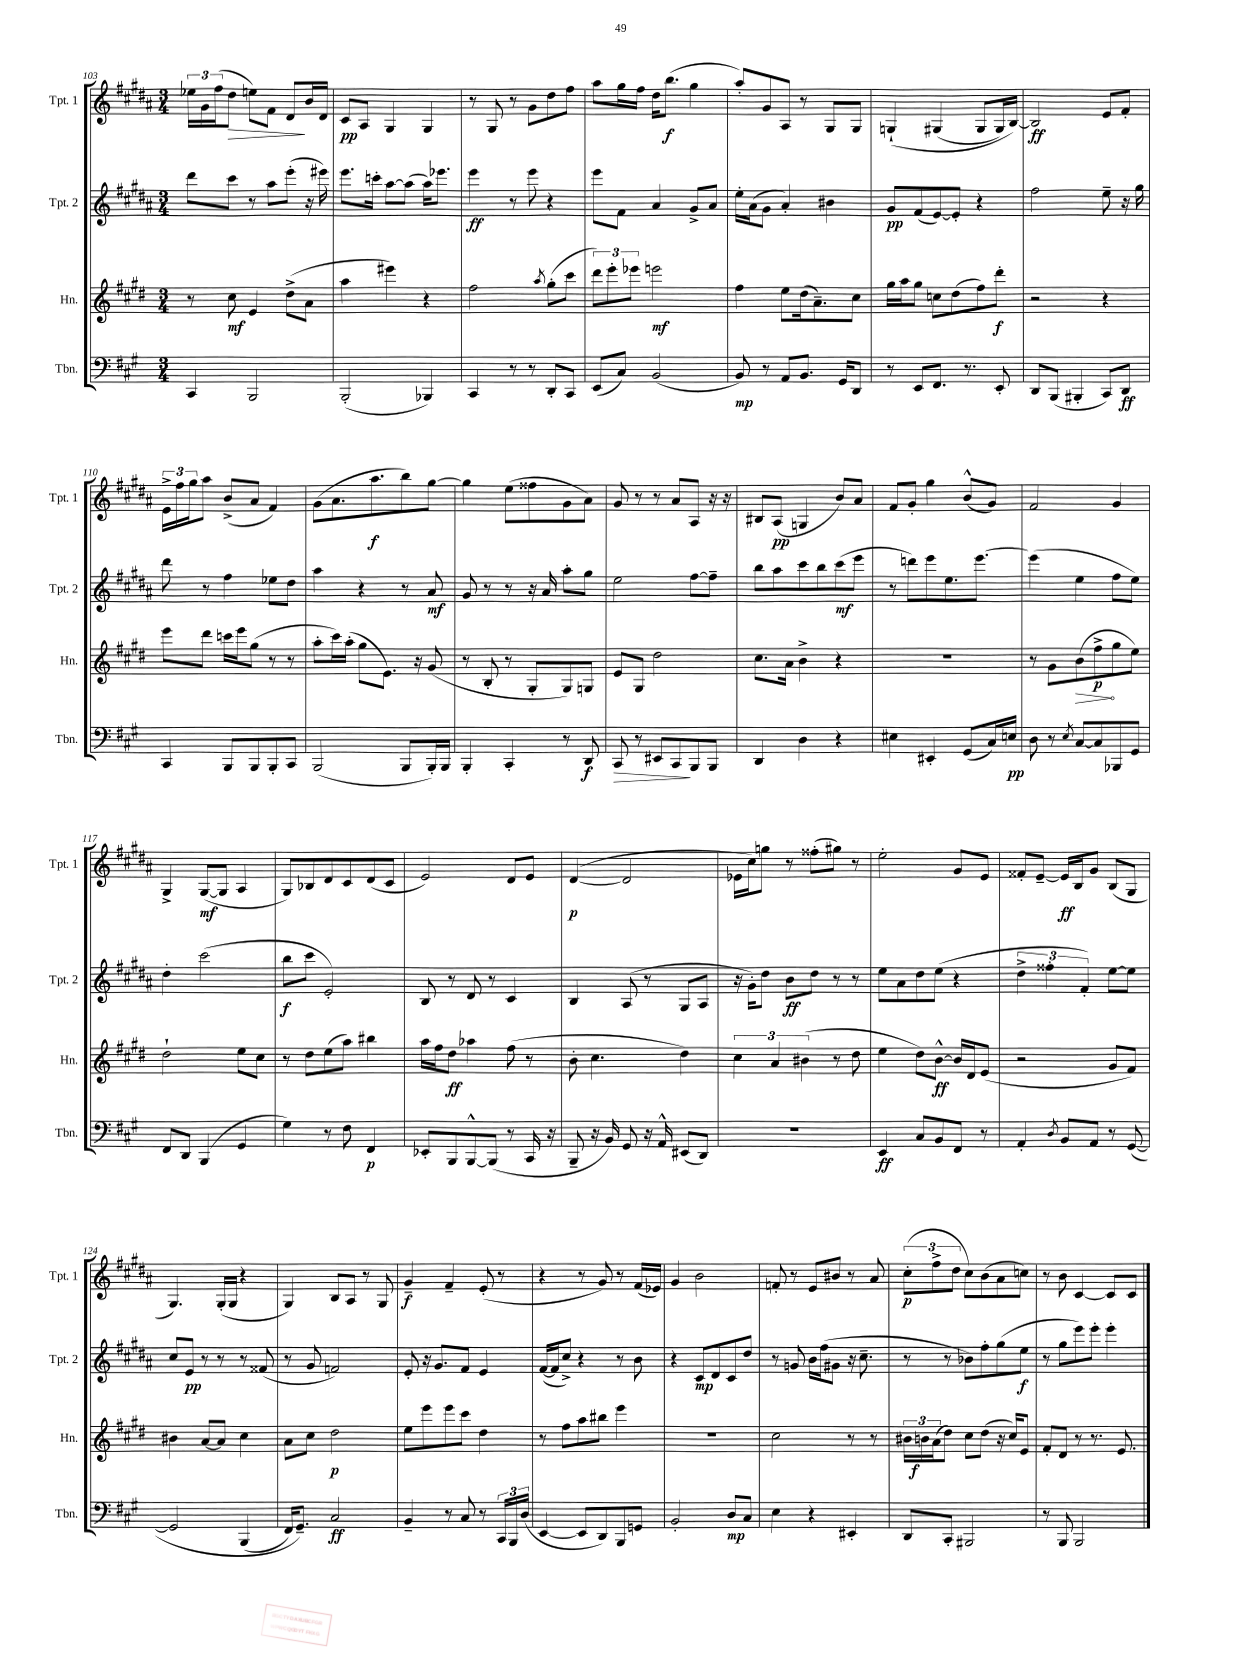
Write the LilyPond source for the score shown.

<<
\new StaffGroup <<
\new Staff = "s0" \with { instrumentName = "Tpt. 1" shortInstrumentName = "Tpt. 1" } {
    \clef treble \key b \major \numericTimeSignature \time 3/4
    \tuplet 3/2 { ees''16 gis'16 fis''16( } dis''8\> e''8) fis'8 dis'8\! b'16 dis'16 |
    cis'8\pp ais8 gis4 gis4 |
    r8 gis8 r8 gis'8 dis''8 fis''8 |
    ais''8 gis''16 fis''16 dis''16 b''8.\f( gis''4 |
    ais''8-.) gis'8 ais8 r8 gis8 gis8 |
    g4-!\( gis4( gis8 gis16) b16~\) |
    b2\ff e'8 fis'8-. |
    \tuplet 3/2 { e'16-> fis''16 gis''16 } ais''8 b'8->( ais'8 fis'4) |
    gis'8( ais'8. ais''8.\f b''8) gis''8~ |
    gis''4 e''8( fisis''8 gis'8 ais'8) |
    gis'8 r8 r8 ais'8 ais8 r16 r16 |
    bis8 ais8\pp( g4 b'8) ais'8 |
    fis'8 gis'8-. gis''4 b'8-^( gis'8) |
    fis'2 gis'4 |
    gis4-> gis8~\mf( gis8 ais4 |
    gis8) bes8 dis'8 cis'8 dis'8( cis'8 |
    e'2) dis'8 e'8 |
    dis'4~\p( dis'2 |
    ees'16 cis''16) g''8 r8 fisis''8-.( gis''8) r8 |
    e''2-. gis'8 e'8 |
    fisis'8-. e'8~-- e'16\ff b16 gis'8 b8( gis8 |
    gis4.) gis16-.( gis16 r4 |
    gis4) b8 ais8 r8 gis8 |
    gis'4--\f fis'4-- e'8-.( r8 |
    r4 r8 gis'8) r8 fis'16( ees'16) |
    gis'4 b'2 |
    f'8-. r8 e'8 bis'8 r8 ais'8 |
    \tuplet 3/2 { cis''8-.\p( fis''8-> dis''8 } cis''8) b'8( ais'8 c''8) |
    r8 b'8 cis'4~ cis'8 cis'8 \bar "|." |
}
\new Staff = "s1" \with { instrumentName = "Tpt. 2" shortInstrumentName = "Tpt. 2" } {
    \clef treble \key b \major \numericTimeSignature \time 3/4
    dis'''8 cis'''8 r8 ais''8 e'''8-.( r16 eis'''16) |
    e'''8. c'''16-. ais''8~ ais''8( ais''16) ees'''8. |
    e'''4\ff r8 e'''8 r4 |
    e'''8 fis'8 ais'4 gis'8-> ais'8 |
    e''16-. ais'16( gis'8 ais'4-.) bis'4 |
    gis'8\pp fis'8( e'8~) e'8-. r4 |
    fis''2 e''8-- r16 gis''16 |
    dis'''8 r8 fis''4 ees''8 dis''8 |
    ais''4 r4 r8 ais'8\mf |
    gis'8 r8 r8 r16 ais'16 ais''8-. gis''8 |
    e''2 fis''8~ fis''8-- |
    b''8 ais''8 cis'''8 b''8 cis'''8\mf( e'''8 |
    r8 d'''8) e'''8 e''8. e'''8.~ |
    e'''4( e''4 fis''8 e''8) |
    dis''4-. cis'''2( |
    b''8\f cis'''8 e'2-.) |
    b8 r8 dis'8 r8 cis'4 |
    b4 ais8( r8 gis8 ais8 |
    r16 gis'16-.) dis''8 b'8\ff dis''8 r8 r8 |
    e''8 ais'8 dis''8 e''8( r4 |
    \tuplet 3/2 { dis''4-> fisis''4-. fis'4-.) } e''8~ e''8 |
    cis''8 e'8\pp r8 r8 r8 fisis'8( |
    r8 gis'8 f'2) |
    e'8-. r16 gis'8. fis'8 e'4 |
    fis'16~( fis'16 cis''8->) r4 r8 b'8 |
    r4 cis'8\mp dis'8 cis'8 dis''8 |
    r8 g'8 b'16 fis''16( gis'8 r16 cis''8.-- |
    r8 r8 bes'8) fis''8-. gis''8( e''8\f |
    r8 gis''8 e'''8) e'''8-. e'''4-. \bar "|." |
}
\new Staff = "s2" \with { instrumentName = "Hn." shortInstrumentName = "Hn." } {
    \clef treble \key e \major \numericTimeSignature \time 3/4
    r8 cis''8\mf e'4 dis''8->( a'8 |
    a''4 eis'''4) r4 |
    fis''2 \acciaccatura { a''8 } gis''8-.( cis'''8 |
    \tuplet 3/2 { dis'''8) e'''8-. ees'''8 } e'''2\mf |
    fis''4 e''8 dis''16( a'8.--) cis''8 |
    gis''16 a''16 gis''8 c''8 dis''8( fis''8) dis'''8-.\f |
    r2 r4 |
    e'''8 dis'''8 c'''16 e'''16 gis''8( r8 r8 |
    a''8-. cis'''16) a''16-.( gis''8 e'8.) r16 gis'8( |
    r8 b8-. r8 gis8-. gis8) g8 |
    e'8 gis8 dis''2 |
    cis''8. a'16 b'4-> r4 |
    R2. |
    r8 gis'8 \once \override Hairpin.circled-tip = ##t b'8\>( fis''8->\p\! gis''8 e''8) |
    dis''2-! e''8 cis''8 |
    r8 dis''8 e''8( a''8) bis''4 |
    a''16 fis''16 dis''8\ff aes''4 fis''8( r8 |
    b'8-. cis''4. dis''4) |
    \tuplet 3/2 { cis''4 a'4 bis'4( } r8 dis''8 |
    e''4 dis''8) b'8~-^\ff b'16 dis'16 e'8( |
    r2 gis'8 fis'8) |
    bis'4 a'8~ a'8 cis''4 |
    a'8 cis''8 dis''2\p |
    e''8 e'''8 e'''8 cis'''8 dis''4 |
    r8 fis''8 a''8 bis''8 e'''4 |
    R2. |
    cis''2 r8 r8 |
    \tuplet 3/2 { bis'16 b'16\f a'16( } dis''8) cis''8 dis''8( r16 cis''16) e'8 |
    fis'8-. dis'8 r8 r8. e'8. \bar "|." |
}
\new Staff = "s3" \with { instrumentName = "Tbn." shortInstrumentName = "Tbn." } {
    \clef bass \key a \major \numericTimeSignature \time 3/4
    cis,4 b,,2 |
    b,,2-.( bes,,4) |
    cis,4 r8 r8 d,8-. cis,8 |
    e,8( cis8) b,2( |
    b,8\mp) r8 a,8 b,8. gis,16 d,8 |
    r8 e,8 fis,8. r8. e,8-. |
    d,8 b,,8( bis,,4-. cis,8) d,8\ff |
    cis,4 b,,8 b,,8 b,,8-. cis,8 |
    b,,2( b,,8 b,,16-.) b,,16 |
    b,,4-. cis,4-. r8 d,8\f |
    cis,8\> r8 eis,8 cis,8\! b,,8 b,,8 |
    d,4 d4 r4 |
    eis4 eis,4-. gis,8( cis16) e16\pp |
    d8 r8 \acciaccatura { e8 } cis8~ cis8 bes,,8 gis,8 |
    fis,8 d,8 b,,4( gis,4 |
    gis4) r8 fis8 fis,4\p |
    ees,8-. b,,8 b,,8~-^ b,,8( r8 cis,16 r16 |
    b,,8-- r16 b,16) gis,8 r16 a,16-^ eis,8( d,8) |
    R2. |
    e,4\ff cis8 b,8 fis,8 r8 |
    a,4-. \acciaccatura { d8 } b,8 a,8 r8 gis,8~\( |
    gis,2 b,,4( |
    fis,16) gis,8.--\) cis2\ff |
    b,4-- r8 cis8 r8 \tuplet 3/2 { cis,16 b,,16 d16( } |
    e,4~ e,8 d,8) b,,8 g,8 |
    b,2-. d8\mp cis8 |
    e4 r4 eis,4-. |
    d,8 cis,8-. bis,,2 |
    r8 b,,8 b,,2 \bar "|." |
}
>>
>>
\layout { \context { \Score currentBarNumber = #103 } }
